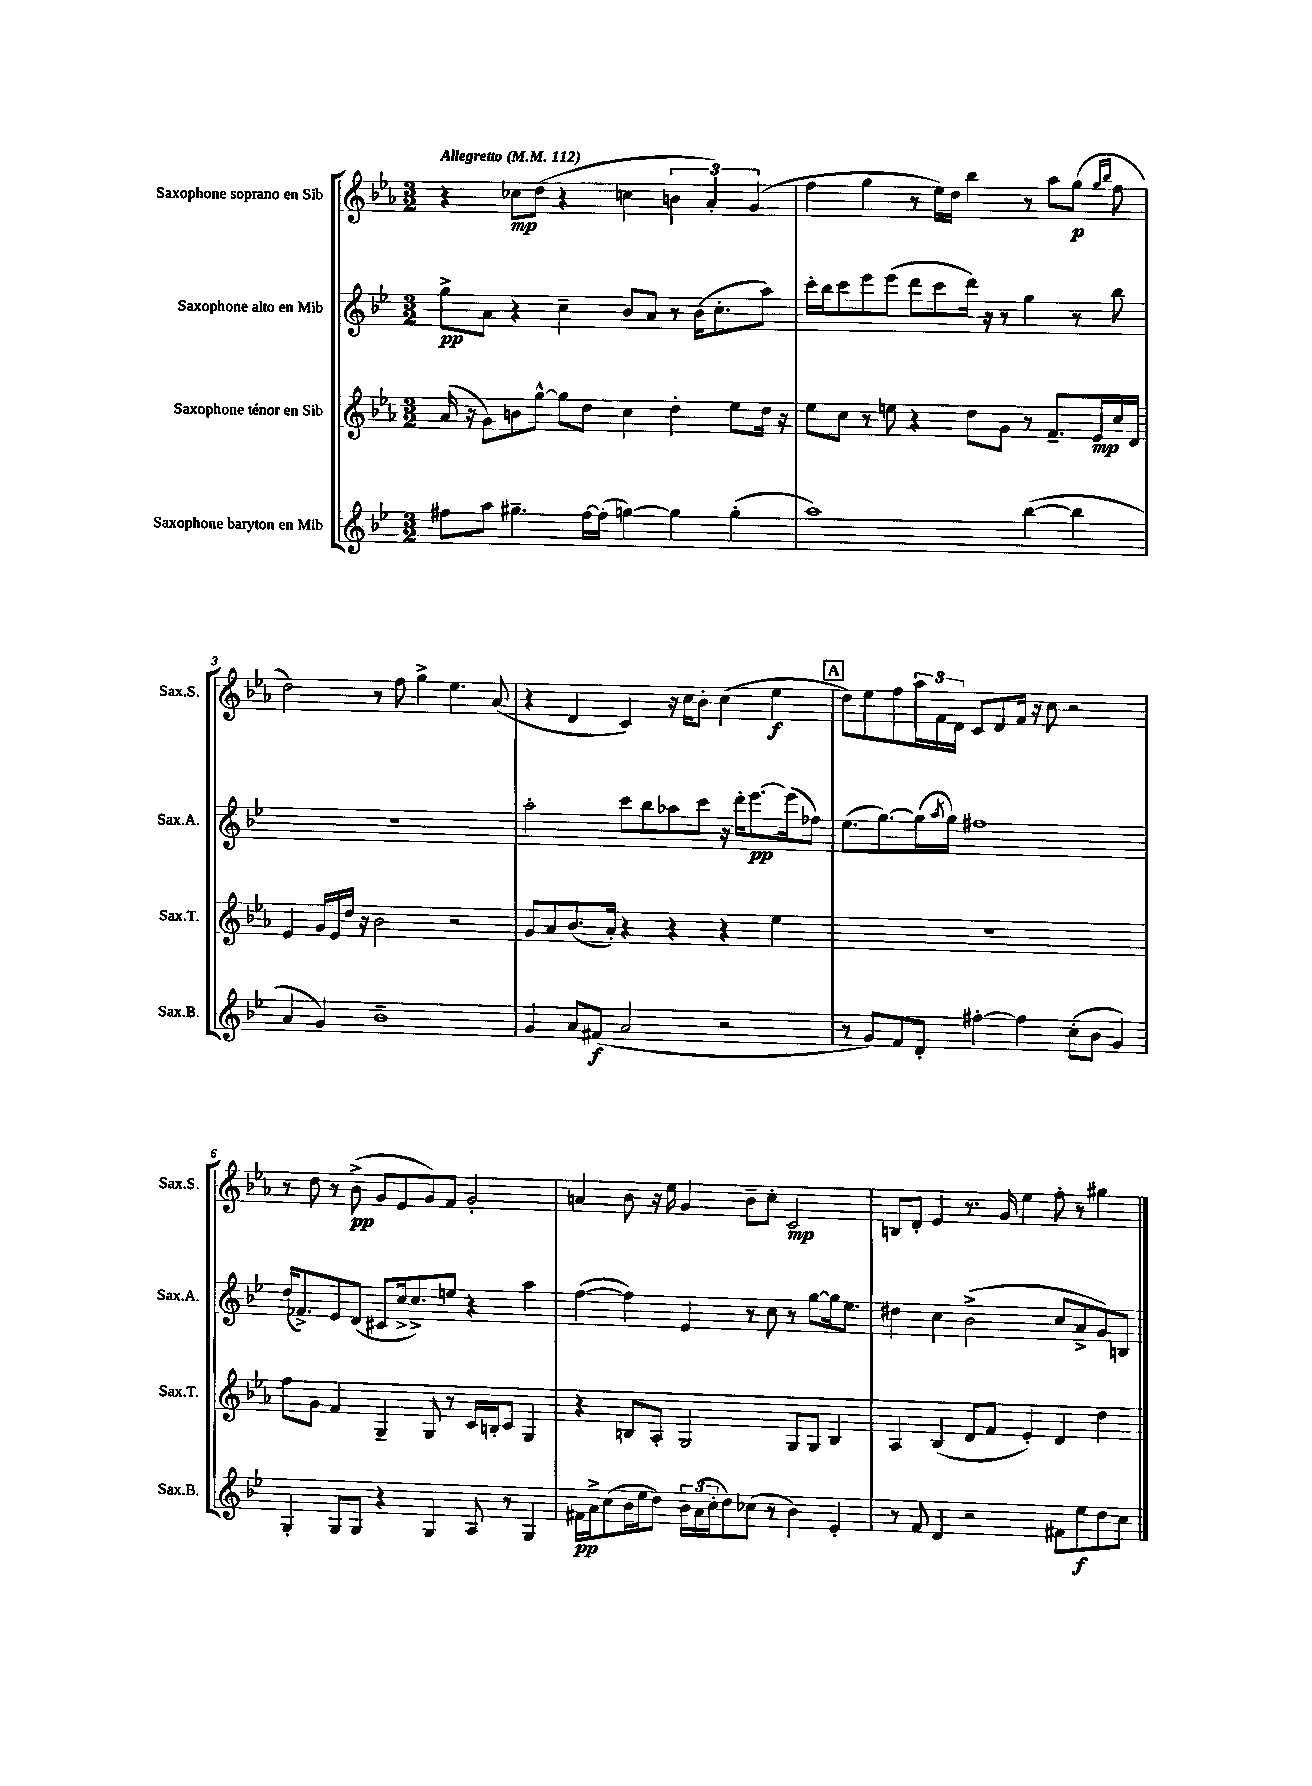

**kern	**kern	**kern	**kern
*staff4	*staff3	*staff2	*staff1
*clefG2	*clefG2	*clefG2	*clefG2
*k[b-e-]	*k[b-e-a-]	*k[b-e-]	*k[b-e-a-]
*M3/2	*M3/2	*M3/2	*M3/2
*MM112	*MM112	*MM112	*MM112
8ff#\L	(16a-/	8gg^\L	4r
.	16r	.	.
8aa\J	8g\L)	8a\J	.
4.gg#~\	8b\	4r	8cc-\L
.	[8gg^^\J	.	(8dd\J
.	8gg\]L	4cc~\	4r
[16ff#\LL	8dd\J	.	.
(16ff#'\]JJ	.	.	.
[4gg\)	4cc\	8b-/L	4cc\
.	.	8a/J	.
4gg\]	4dd'\	8r	6b\
.	.	(16b-\LK	.
.	.	.	6a-'/)
.	.	8.cc'\	.
(4gg'\	8ee-\L	.	.
.	.	.	(6g/
.	16dd\Jk	8aa\J)	.
.	16r	.	.
=	=	=	=
1aa)	8ee-\L	16ccc'\LL	4ff\
.	.	16bb-\J	.
.	8cc\J	8ccc\	.
.	8r	8eee-\	4gg\
.	8ee\	(8eee-\J	.
.	4r	8ddd\L	8r
.	.	8ccc\	16ee-\LL)
.	.	.	16dd\JJ
.	8dd\L	16ddd\Jk)	4bb-\
.	.	16r	.
.	8g\J	8r	.
([4bb-\	8r	4gg\	8r
.	8.f~/L	.	8aa-\L
4bb-\]	.	8r	(8gg\J
.	16e-/L	.	.
.	.	.	16qqgg/LL
.	.	.	16qqbb-/JJ
.	16cc/	8bb-\	8ff\
.	16d/JJ	.	.
=	=	=	=
4a/	4e-/	1.r	2dd\)
4g/)	16g/LL	.	.
.	16e-/	.	.
.	16dd/JJ	.	.
.	16r	.	.
1b-~	2b-\	.	8r
.	.	.	8ff\
.	.	.	4gg^\
.	2r	.	4.ee-\
.	.	.	(8a-/
=	=	=	=
4g/	8g/L	2aa'\	4r
.	8a-/	.	.
8a/L	(8.b-/	.	4d/
(8f#/J	.	.	.
.	16a-'/Jk)	.	.
2a/	4r	8ccc\L	4c/)
.	.	8bb-\	.
.	4r	8aa-\	16r
.	.	.	16cc\LK
.	.	8ccc\J	8b-'\J
2r	4r	16r	(4cc\
.	.	16ddd'\LK	.
.	.	[8.eee-\	.
.	4ee-\	.	4ee-\
.	.	(16eee-\]k	.
.	.	8ff-\J)	.
=	=	=	=
8r	1.r	(8.ee-\L	8dd\L)
8g/L)	.	.	8ee-\
.	.	[8.gg\)	.
8f/	.	.	8ff\
8d'/J	.	(16gg\]L	24aa-\L
.	.	.	24f\
.	.	8qaa/	.
.	.	16gg\JJ)	.
.	.	.	24d\JJ
[4ff#'\	.	1ff#	8c/L
.	.	.	8d/
4ff#\]	.	.	16f/Jk
.	.	.	16r
.	.	.	8cc\
(8cc'\L	.	.	2r
8b-\J	.	.	.
4g/)	.	.	.
=	=	=	=
4G'/	8ff\L	(16dd/LK	8r
.	.	8.f-^/)	.
.	8g\J	.	8dd\
8G/L	4f/	8e-/	8r
8G/J	.	(8d/J	(8b-^\
4r	4G~/	8c#/L	8g/L
.	.	16cc^/k	8e-/
.	.	8.cc^/)	.
4G/	8G/	.	8g/)
.	8r	8ee/J	8f/J
8A/	16c/LL	4r	2g'/
.	16B'/J	.	.
8r	8c/J	.	.
4G/	4G/	4aa\	.
=	=	=	=
16f#\LL	4r	([4ff\	4a/
16a^\J	.	.	.
(8cc\	.	.	.
16b-\L	8B/L	4ff\])	8b-\
16ee-\J	.	.	.
8dd\J)	8A-'/J	.	16r
.	.	.	16ee-\
24b-\LL	2G/	4e-/	4g/
(24a\	.	.	.
24cc'\J	.	.	.
8dd\)	.	.	.
(8cc-\J	.	8r	8b-~\L
8r	.	8cc\	8cc'\J
4b-\)	8G/L	8r	2c/
.	8G/J	[8gg\L	.
4e-'/	4B/	16gg\]k	.
.	.	8.ee-\J	.
=	=	=	=
8r	4A-/	4dd#\	8B/L
8f/	.	.	8d'/J
4d/	(4B-/	4cc\	4e-/
2r	8d/L	(2b-^\	8.r
.	8f/J	.	.
.	.	.	16g/
.	4e-'/)	.	4ee-\
8f#\L	4d/	8cc/L	8ff'\
8ee-\	.	8a^/	8r
8dd\	4dd\	8g/)	4gg#\
8cc\J	.	8B/J	.
==	==	==	==
*-	*-	*-	*-
